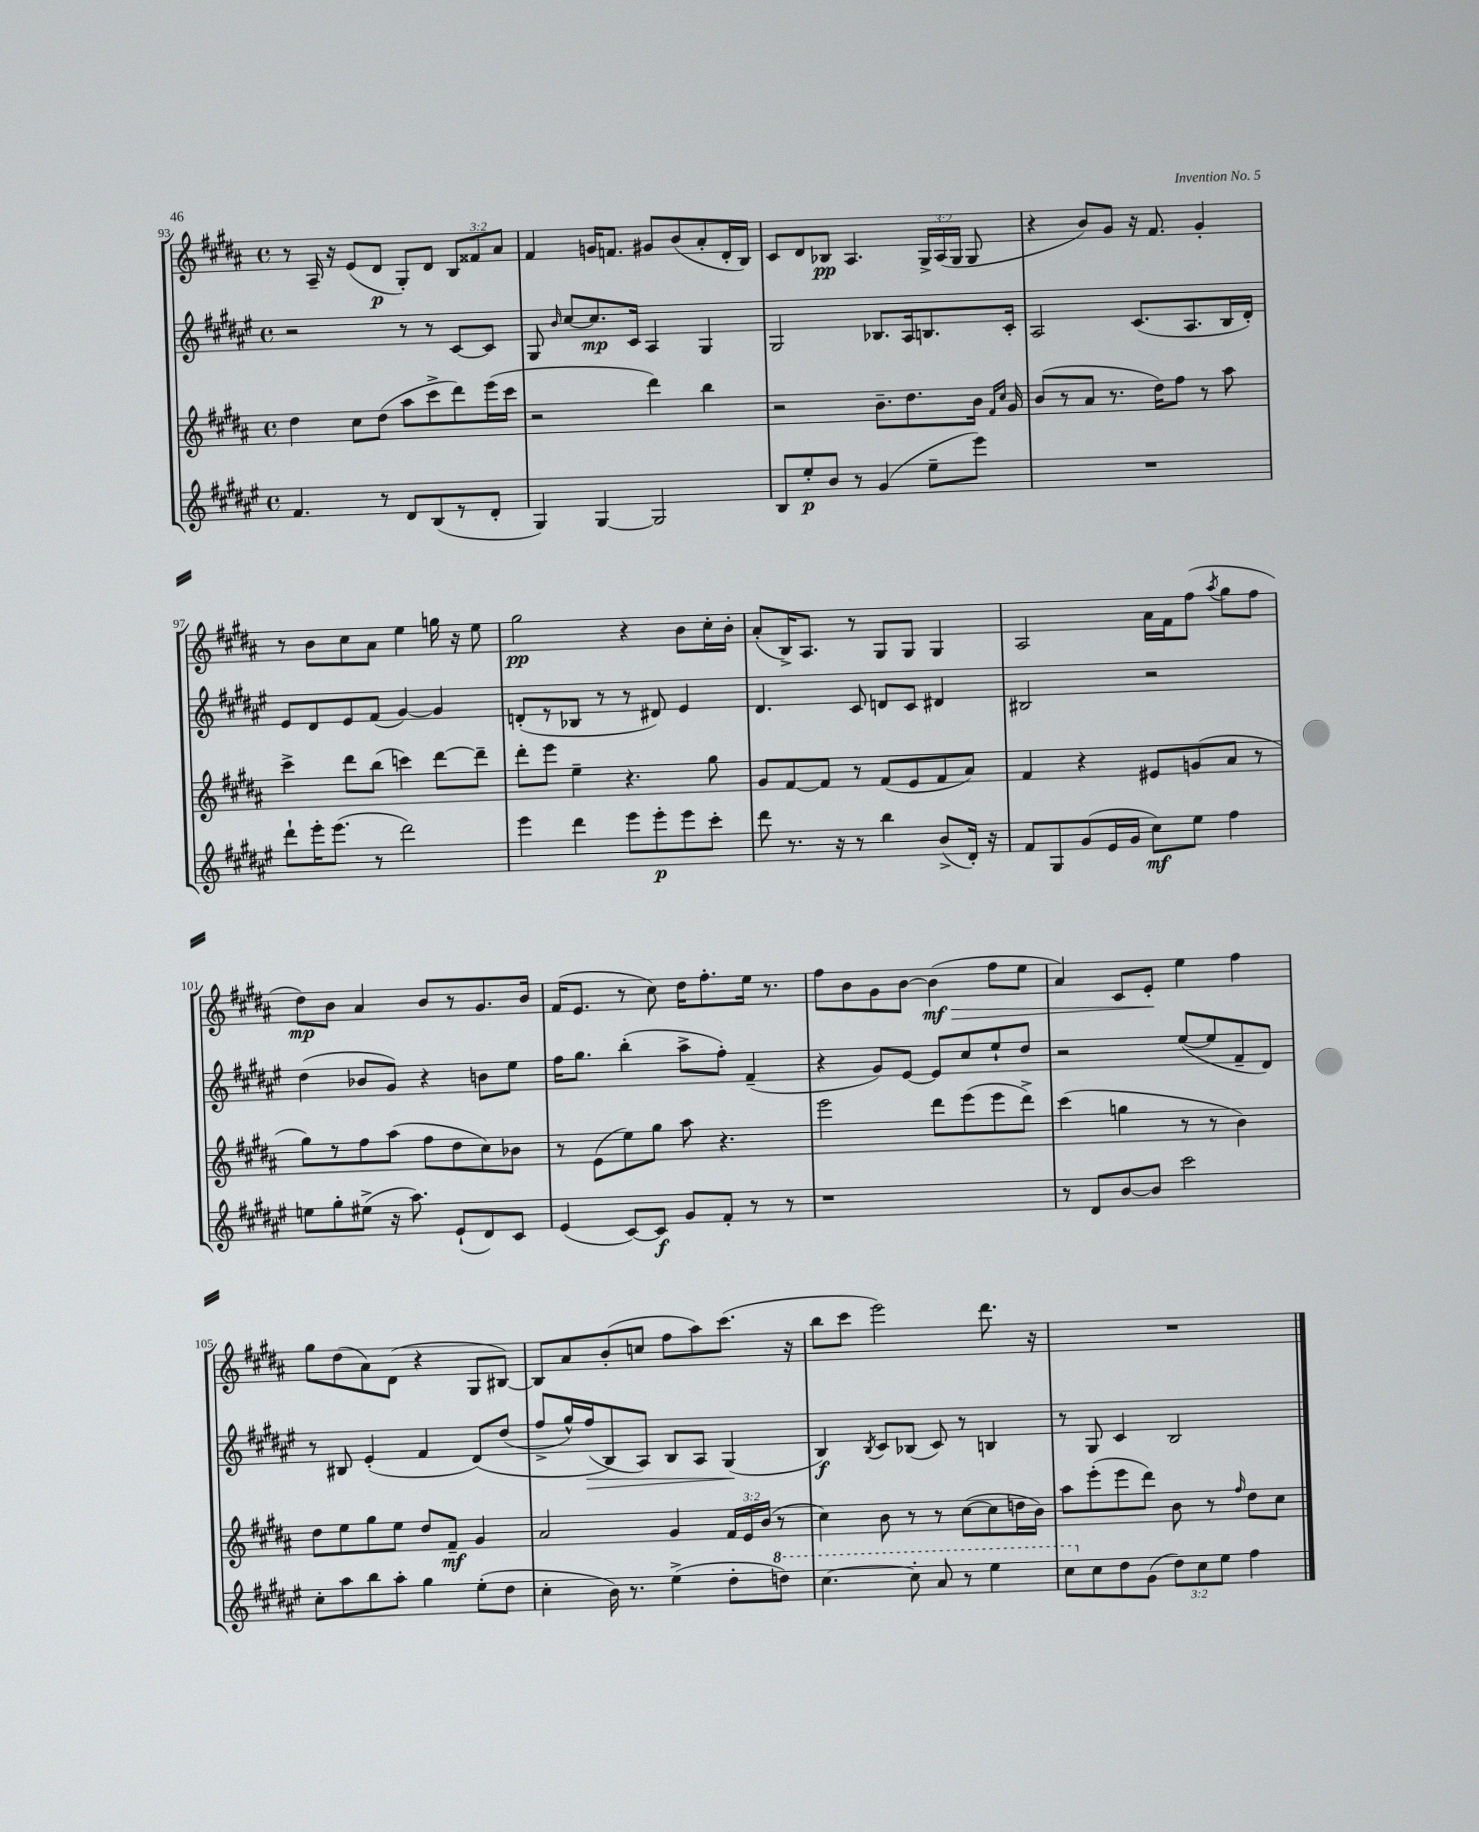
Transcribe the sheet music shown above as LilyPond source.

<<
\new StaffGroup <<
\new Staff = "s0" {
    \clef treble \key b \major \defaultTimeSignature \time 4/4 \override Staff.TupletNumber.text = #tuplet-number::calc-fraction-text
    \autoBeamOff r8 ais16-- r16 e'8[( dis'8]\p gis8[-.) dis'8] \tuplet 3/2 { b8[ fisis'8 ais'8] } |
    fis'4 g'16[ f'8.] gis'8[ b'8( ais'8-. dis'16-. b16]) |
    cis'8[ dis'8 bes8]\pp ais4. \tuplet 3/2 { gis16[-> ais16( gis16] } gis8 |
    r4 b'8[) gis'8] r16 fis'8. gis'4-. |
    r8 b'8[ cis''8 ais'8] e''4 g''16 r16 e''8 |
    gis''2\pp r4 b'8[ cis''16-. b'16]-. |
    ais'8[-.( b16->) ais8.] r8 gis8[ gis8] gis4 |
    ais2 ais'16[ fis'16 fis''8]( \acciaccatura { ais''8 } gis''8[ fis''8] |
    dis''8[\mp) b'8] ais'4 b'8[ r8 gis'8. b'16] |
    fis'16[( e'8.] r8 cis''8) dis''16[ fis''8.-. e''16] r8. |
    fis''8[ b'8 gis'8 b'8]~ b'4\mf\>( fis''8[ e''8] |
    ais'4) cis'8[ e'8]-.\! e''4 fis''4 |
    gis''8[ dis''8( ais'8) dis'8]( r4 gis8[ bis8]~) |
    bis8[ ais'8 b'8-.( c''8] fis''8[ ais''8) cis'''8.]( r16 |
    b''8[ cis'''8] e'''2) dis'''8. r16 |
    R1 \bar "|." |
}
\new Staff = "s1" {
    \clef treble \key fis \major \defaultTimeSignature \time 4/4
    \autoBeamOff r2 r8 r8 cis'8[~ cis'8] |
    gis8 \grace { b'16 } cis''8[~ cis''8.\mp cis'16] ais4 gis4 |
    gis2 bes8.[ ais16 b8. cis'16]-. |
    ais2 cis'8.[( ais8. b16 dis'16]-.) |
    eis'8[ dis'8 eis'8 fis'8]( gis'4~) gis'4 |
    d'8[-.( r8 bes8] r8 r8 dis'8) eis'4 |
    dis'4. cis'8 d'8[ cis'8] dis'4 |
    bis2 r2 |
    dis''4( bes'8[ gis'8]) r4 b'8[ eis''8] |
    fis''16[ gis''8.] b''4-.( ais''8[-> fis''8]-.) fis'4--( |
    r4 gis'8[) eis'8]~ eis'8[ cis''8 eis''8-! dis''8] |
    r2 eis''8[~( eis''8 fis'8-- dis'8]) |
    r8 bis8 eis'4-.( fis'4 dis'8[)\( dis''8]( |
    fis''8[-> gis''16-^) fis''16\>( b8\) ais8]) b8[ ais8] gis4\!( |
    b4\f) \acciaccatura { b8 } cis'8[ bes8]( cis'8) r8 b4 |
    r8 gis8 cis'4 b2 \bar "|." |
}
\new Staff = "s2" {
    \clef treble \key b \major \defaultTimeSignature \time 4/4 \override Staff.TupletNumber.text = #tuplet-number::calc-fraction-text
    \autoBeamOff dis''4 cis''8[ dis''8]( ais''8[ cis'''8-> dis'''8) e'''16( cis'''16] |
    r2 dis'''4) b''4 |
    r2 b'8.[-- dis''8. b'16] \grace { fis'16[ cis''16] } gis'16 |
    b'8[( r8 ais'8] r8. dis''16[) fis''8] r8 ais''8 |
    cis'''4-> dis'''8[ b''8]( c'''4) dis'''8[~ dis'''8]-- |
    dis'''8[-. e'''8] e''4-- r4. gis''8 |
    gis'8[ fis'8~ fis'8] r8 fis'8[( e'8 fis'8 ais'8]) |
    fis'4 r4 eis'8[ g'8( ais'8] r8 |
    gis''8[) r8 fis''8 ais''8]( fis''8[ dis''8 cis''8) bes'8] |
    r8 e'8[( e''8) gis''8] ais''8 r4. |
    e'''2 dis'''8[ e'''8( e'''8 dis'''8]->) |
    cis'''4( g''4 r8 r8 b'4) |
    dis''8[ e''8 gis''8 e''8] dis''8[ fis'8]--\mf gis'4 |
    ais'2 gis'4 \tuplet 3/2 { fis'16[ e'16 b'16]( } r8 |
    cis''4) b'8 r8 r8 cis''8[~( cis''8 d''16 b'16]) |
    ais''8[ e'''8-.( e'''8 dis'''8]) b'8 r8 \grace { fis''16 } dis''8[ cis''8] \bar "|." |
}
\new Staff = "s3" {
    \clef treble \key fis \major \defaultTimeSignature \time 4/4 \override Staff.TupletNumber.text = #tuplet-number::calc-fraction-text
    \autoBeamOff fis'4. r8 dis'8[ b8( r8 dis'8]-. |
    gis4) gis4~ gis2 |
    b8[ eis''8-.\p b'8] r8 gis'4( eis''8[-- eis'''8]) |
    R1 |
    dis'''8[-! eis'''16-. eis'''8.]( r8 dis'''2) |
    eis'''4 dis'''4 eis'''8[ eis'''8-.\p eis'''8 cis'''8]-. |
    dis'''8 r8. r16 r8 b''4 b'8[->( dis'16]-.) r16 |
    fis'8[ gis8 gis'8( eis'16 gis'16] cis''8[\mf) eis''8] fis''4 |
    e''8[ gis''8-. eis''8]->( r16 ais''8.) eis'8[-!( dis'8) cis'8] |
    eis'4( cis'8[~) cis'8]\f gis'8[ fis'8]-. r8 r8 |
    r1 |
    r8 dis'8[ b'8~ b'8] cis'''2 |
    cis''8[-. ais''8 b''8 ais''8]-. gis''4 eis''8[-.( dis''8] |
    cis''4-. b'16) r8. eis''4->( dis''8[-. \ottava #1 d'''8]) |
    cis'''4.~ cis'''8-. ais''8 r8 eis'''4 |
    cis'''8[ \ottava #0 cis''8 dis''8 gis'8]( \tuplet 3/2 { dis''8[) cis''8 eis''8] } fis''4 \bar "|." |
}
>>
>>
\layout { \context { \Score currentBarNumber = #93 } }
